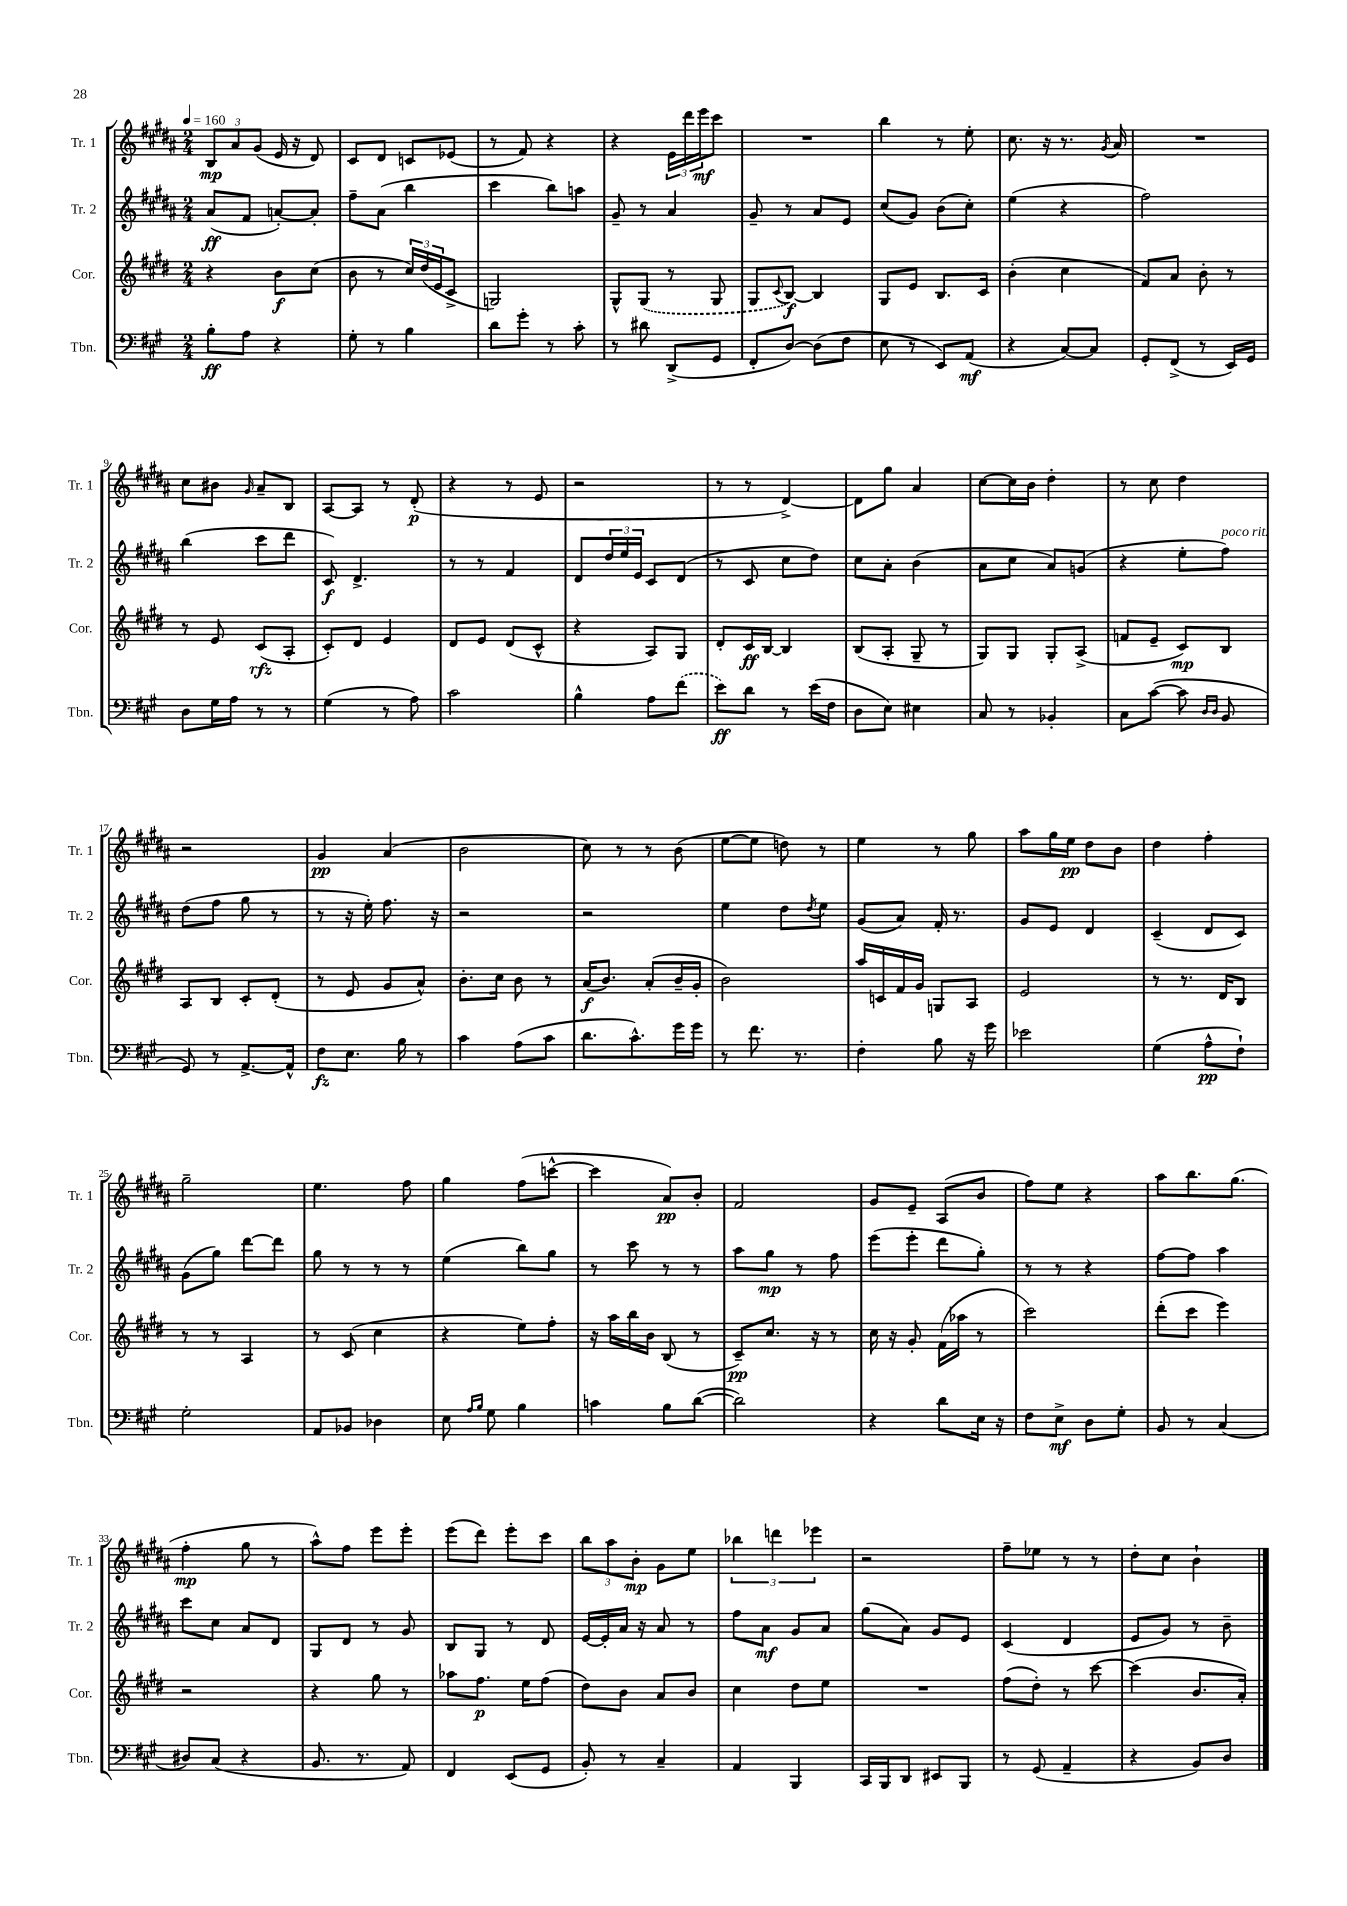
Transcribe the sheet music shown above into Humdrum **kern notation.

**kern	**kern	**kern	**kern
*staff4	*staff3	*staff2	*staff1
*clefF4	*clefG2	*clefG2	*clefG2
*k[f#c#g#]	*k[f#c#g#d#]	*k[f#c#g#d#a#]	*k[f#c#g#d#a#]
*M2/4	*M2/4	*M2/4	*M2/4
*MM160	*MM160	*MM160	*MM160
8B'	4r	(8a#	12B
.	.	.	12a#
8A	.	8f#	.
.	.	.	(12g#
4r	8b	[8a')	16e
.	.	.	16r
.	(8cc#	8a']	8d#)
=	=	=	=
8G#'	8b	8ff#~	8c#
8r	8r	(8a#	8d#
4B	24cc#)	4bb	8c
.	(24dd#	.	.
.	24e	.	.
.	8c#^	.	(8e-
=	=	=	=
8d	2G)	4ccc#	8r
8g#'	.	.	8f#)
8r	.	8bb)	4r
8c#'	.	8aa	.
=	=	=	=
8r	8G#^^	8g#~	4r
8d#	(8G#	8r	.
(8DD^	8r	4a#	24e
.	.	.	24ddd#
.	.	.	24eee
8GG#	8G#	.	8ccc#
=	=	=	=
8FF#'	8G#	8g#~	2r
.	8qqc#	.	.
[8D)	[8B)	8r	.
(8D]	4B]	8a#	.
8F#	.	8e	.
=	=	=	=
8E	8G#	(8cc#	4bb
8r	8e	8g#)	.
8EE)	8.B	(8b	8r
(8AA	.	8cc#')	8ee'
.	16c#	.	.
=	=	=	=
4r	(4b'	(4ee	8.cc#
.	.	.	16r
[8C#)	4cc#	4r	8.r
8C#]	.	.	.
.	.	.	8qg#
.	.	.	16a#
=	=	=	=
8GG#'	8f#)	2ff#)	2r
(8FF#^	8a	.	.
8r	8b'	.	.
16EE)	8r	.	.
16GG#	.	.	.
=	=	=	=
8D	8r	(4bb	8cc#
16G#	8e	.	8b#
16A	.	.	.
.	.	.	16qqg#
8r	(8c#	8ccc#	8a#~
8r	8A'	8ddd#	8B
=	=	=	=
(4G#	8c#')	8c#)	[8A#
.	8d#	4.d#^	8A#]
8r	4e	.	8r
8A)	.	.	(8d#'
=	=	=	=
2c#	8d#	8r	4r
.	8e	8r	.
.	(8d#	4f#	8r
.	8c#^^	.	8e
=	=	=	=
4B^^	4r	8d#	2r
.	.	24dd#	.
.	.	24ee	.
.	.	24e	.
8A	8A)	8c#	.
(8f#	8G#	(8d#	.
=	=	=	=
8e)	8d#'	8r	8r
8d	16c#	8c#	8r
.	[16B	.	.
8r	4B]	8cc#	[4d#^)
(16e	.	8dd#)	.
16F#	.	.	.
=	=	=	=
8D	(8B	8cc#	8d#]
8E)	8A'	8a#'	8gg#
4E#	8G#~	(4b	4a#
.	8r	.	.
=	=	=	=
8C#	8G#)	8a#	[8cc#
8r	8G#	8cc#	16cc#]
.	.	.	16b
4BB-'	8G#'	8a#)	4dd#'
.	(8A^	(8g	.
=	=	=	=
8C#	8f	4r	8r
([8c#	8e~	.	8cc#
8c#]	8c#)	8ee'	4dd#
16qqD	.	.	.
16qqD	.	.	.
8BB	8B	8ff#)	.
=	=	=	=
8GG#)	8A	(8dd#	2r
8r	8B	8ff#	.
[8.AA^	8c#'	8gg#	.
.	(8d#'	8r	.
16AA^^]	.	.	.
=	=	=	=
8F#	8r	8r	4g#
8.E	8e	16r	.
.	.	16ee')	.
.	8g#	8.ff#	(4a#
16B	.	.	.
8r	8a^^)	.	.
.	.	16r	.
=	=	=	=
4c#	8.b'	2r	2b
.	16cc#	.	.
(8A	8b	.	.
8c#	8r	.	.
=	=	=	=
8.d	(16a	2r	8cc#)
.	8.b)	.	.
.	.	.	8r
8.c#^^)	.	.	.
.	(8a'	.	8r
16g#	16b~	.	(8b
16g#	16g#'	.	.
=	=	=	=
8r	2b)	4ee	[8ee
8.f#	.	.	8ee]
.	.	8dd#	8dd)
8.r	.	.	.
.	.	8qdd#	.
.	.	8ee	8r
=	=	=	=
4F#'	16aa	(8g#	4ee
.	16c	.	.
.	16f#	8a#)	.
.	16g#	.	.
8B	8G	16f#'	8r
.	.	8.r	.
16r	8A	.	8gg#
16g#	.	.	.
=	=	=	=
2e-	2e	8g#	8aa#
.	.	8e	16gg#
.	.	.	16ee
.	.	4d#	8dd#
.	.	.	8b
=	=	=	=
(4G#	8r	(4c#~	4dd#
.	8.r	.	.
8A^^	.	8d#	4ff#'
.	16d#	.	.
8F#`)	8B	8c#)	.
=	=	=	=
2G#'	8r	(8g#	2gg#~
.	8r	8gg#)	.
.	4A	[8ddd#	.
.	.	8ddd#]	.
=	=	=	=
8AA	8r	8gg#	4.ee
8BB-	(8c#	8r	.
4D-	4cc#	8r	.
.	.	8r	8ff#
=	=	=	=
8E	4r	(4ee	4gg#
16qqA	.	.	.
16qqB	.	.	.
8G#	.	.	.
4B	8ee)	8bb)	(8ff#
.	8ff#'	8gg#	[8ccc^^
=	=	=	=
4c	16r	8r	4ccc]
.	16aa	.	.
.	16bb	8ccc#	.
.	16b	.	.
8B	(8B	8r	8a#)
([8d	8r	8r	8b'
=	=	=	=
2d])	8c#~)	8aa#	2f#
.	8.cc#	8gg#	.
.	.	8r	.
.	16r	.	.
.	8r	8ff#	.
=	=	=	=
4r	16cc#	(8eee	8g#
.	16r	.	.
.	8g#'	8eee'	8e~
8d	(16f#	8ddd#	(8A#
.	16aa-	.	.
16E	8r	8gg#')	8b
16r	.	.	.
=	=	=	=
8F#	2ccc#)	8r	8ff#)
8E^	.	8r	8ee
8D	.	4r	4r
8G#'	.	.	.
=	=	=	=
8BB	(8ddd#'	[8ff#	8aa#
8r	8ccc#	8ff#]	8.bb
(4C#	4eee)	4aa#	.
.	.	.	(8.gg#
=	=	=	=
8D#)	2r	8ccc#	4ff#'
(8C#	.	8cc#	.
4r	.	8a#	8gg#
.	.	8d#	8r
=	=	=	=
8.BB	4r	8G#	8aa#^^)
.	.	8d#	8ff#
8.r	.	.	.
.	8gg#	8r	8eee
8AA)	8r	8g#	8eee'
=	=	=	=
4FF#	8aa-	8B	(8eee
.	8.ff#	8G#	8ddd#)
(8EE	.	8r	8eee'
.	16ee	.	.
8GG#	(8ff#	8d#	8ccc#
=	=	=	=
8BB')	8dd#)	[16e	12bb
.	.	16e']	.
.	.	.	12aa#
8r	8b	16a#	.
.	.	.	12b'
.	.	16r	.
4C#~	8a	8a#	8g#
.	8b	8r	8ee
=	=	=	=
4AA	4cc#	8ff#	6bb-
.	.	8a#	.
.	.	.	6ddd
4BBB	8dd#	8g#	.
.	.	.	6eee-
.	8ee	8a#	.
=	=	=	=
16CC#	2r	(8gg#	2r
16BBB	.	.	.
8DD	.	8a#)	.
8EE#	.	8g#	.
8BBB	.	8e	.
=	=	=	=
8r	(8ff#	(4c#	8ff#~
(8GG#	8dd#')	.	8ee-
4AA~	8r	4d#	8r
.	[8ccc#	.	8r
=	=	=	=
4r	(4ccc#]	8e	8dd#'
.	.	8g#)	8cc#
8BB)	8.b	8r	4b`
8D	.	8b~	.
.	16a')	.	.
==	==	==	==
*-	*-	*-	*-
